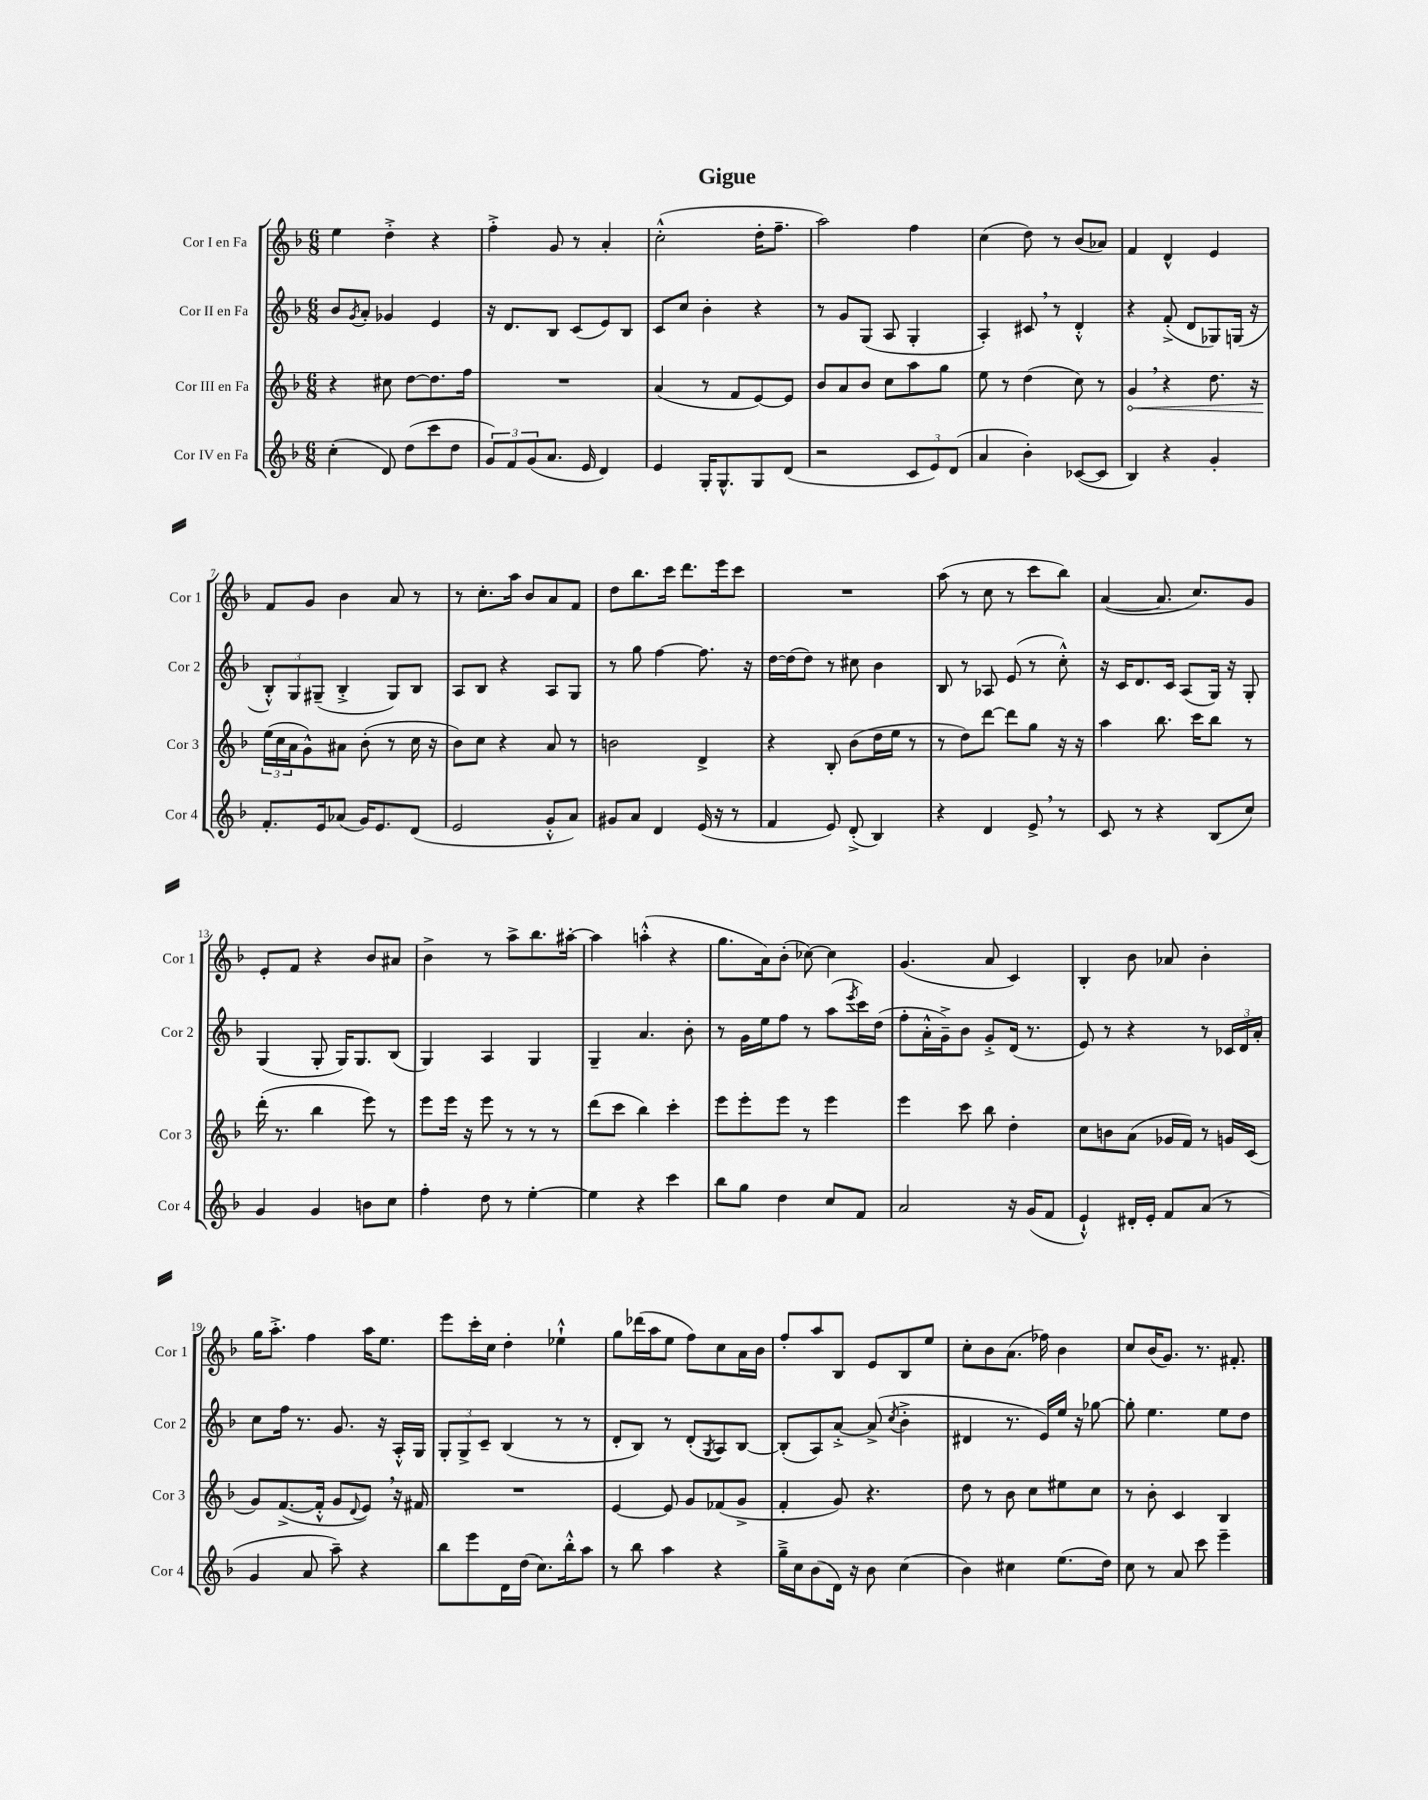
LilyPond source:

\header { title = "Gigue" }
<<
\new StaffGroup <<
\new Staff = "s0" \with { instrumentName = "Cor I en Fa" shortInstrumentName = "Cor 1" } {
    \clef treble \key f \major \numericTimeSignature \time 6/8
    e''4 d''4-.-> r4 |
    f''4-.-> g'8 r8 a'4-. |
    c''2-.-^( d''16-. f''8.-- |
    a''2) f''4 |
    c''4( d''8) r8 bes'8( aes'8) |
    f'4 d'4-^ e'4 |
    f'8 g'8 bes'4 a'8 r8 |
    r8 c''8.-. a''16 bes'8 a'8 f'8 |
    d''8 bes''8. c'''16 d'''8. e'''16 c'''8 |
    R2. |
    a''8( r8 c''8 r8 c'''8 bes''8) |
    a'4~( a'8. c''8.) g'8 |
    e'8-. f'8 r4 bes'8 ais'8 |
    bes'4-> r8 a''8-> bes''8. ais''16~-. |
    ais''4 a''4-.-^( r4 |
    g''8. a'16) bes'8-.( ces''8~) ces''4 |
    g'4.( a'8 c'4) |
    bes4-. bes'8 aes'8 bes'4-. |
    g''16 a''8.-.-> f''4 a''16 e''8. |
    e'''8 c'''16-. c''16 d''4-. ees''4-!-^ |
    g''8 des'''16( a''16 e''8 f''8) c''8 a'16 bes'16 |
    f''8-. a''8 bes8 e'8 bes8 e''8 |
    c''8-. bes'8 a'8.( fes''16) bes'4 |
    c''8 bes'16( g'8.) r8. fis'8.-. \bar "|." |
}
\new Staff = "s1" \with { instrumentName = "Cor II en Fa" shortInstrumentName = "Cor 2" } {
    \clef treble \key f \major \numericTimeSignature \time 6/8
    bes'8 \acciaccatura { g'8 } a'8-. ges'4 e'4 |
    r16 d'8. bes8 c'8( e'8) bes8 |
    c'8 c''8 bes'4-. r4 |
    r8 g'8 g8( a8 g4-. |
    a4-.) cis'8 \breathe r8 d'4-.-^ |
    r4 f'8-.->( d'8 ges8) g16( r16 |
    \tuplet 3/2 { bes8-.-^) g8 gis8--( } bes4-.-> gis8) bes8 |
    a8 bes8 r4 a8 g8 |
    r8 g''8 f''4~ f''8. r16 |
    d''16~ d''16( d''8) r8 cis''8 bes'4 |
    bes8 r8 aes8 e'8( r8 c''8-.-^) |
    r16 c'16 d'8. c'16 a8( g16) r16 g8-. |
    g4( g8-. g16) g8. bes8( |
    g4) a4 g4 |
    g4-- a'4. bes'8-. |
    r8 g'16 e''16 f''8 r8 a''8( \acciaccatura { e'''8 } c'''16) d''16( |
    f''8-. a'16-.-^ g'16--->) bes'8 g'8-.-> d'16( r8. |
    e'8) r8 r4 r8 \tuplet 3/2 { ces'16 d'16 a'16-. } |
    c''8 f''16 r8. g'8. r16 a16-.-^ g16 |
    \tuplet 3/2 { g8-. g8-> c'8-- } bes4( r8 r8 |
    d'8-. bes8) r8 d'8-.( \acciaccatura { g8 } a8) bes8~ |
    bes8-.( a8) a'8~-.-> a'8->( \acciaccatura { c''8 } bes'4-.-> |
    dis'4 r8. e'16) e''16 r16 ges''8~ |
    ges''8-. e''4. e''8 d''8 \bar "|." |
}
\new Staff = "s2" \with { instrumentName = "Cor III en Fa" shortInstrumentName = "Cor 3" } {
    \clef treble \key f \major \numericTimeSignature \time 6/8
    r4 cis''8 d''8~ d''8. f''16 |
    R2. |
    a'4( r8 f'8 e'8~) e'8 |
    bes'8 a'8 bes'8 c''8 a''8 g''8 |
    e''8 r8 d''4( c''8) r8 |
    \once \override Hairpin.circled-tip = ##t g'4\< \breathe r4 d''8. r16 |
    \tuplet 3/2 { e''16\!( c''16 a'16 } g'8-^) ais'8 bes'8-.( r8 c''16 r16 |
    bes'8) c''8 r4 a'8 r8 |
    b'2 d'4-> |
    r4 bes8-. bes'8( d''16 e''16 r8 |
    r8 d''8) d'''8~ d'''8 g''8 r16 r16 |
    a''4 bes''8. c'''16 bes''8 r8 |
    d'''16-.( r8. bes''4 e'''8) r8 |
    e'''8 e'''16 r16 e'''8 r8 r8 r8 |
    d'''8( c'''8 bes''4) c'''4-. |
    e'''8 e'''8-. e'''8 r8 e'''4 |
    e'''4 c'''8 bes''8 d''4-. |
    c''8 b'8 a'8( ges'16 f'16) r8 g'16 c'16( |
    g'8) f'8.~->( f'16-.-^ g'8 \appoggiatura { d'8 } e'8) \breathe r16 fis'16 |
    R2. |
    e'4~ e'8 g'8 fes'8( g'8-> |
    f'4-. g'8) r4. |
    d''8 r8 bes'8 c''8 eis''8 c''8 |
    r8 bes'8-. c'4 bes4 \bar "|." |
}
\new Staff = "s3" \with { instrumentName = "Cor IV en Fa" shortInstrumentName = "Cor 4" } {
    \clef treble \key f \major \numericTimeSignature \time 6/8
    c''4-.( d'8) d''8( c'''8 d''8 |
    \tuplet 3/2 { g'8) f'8 g'8( } a'8. e'16 d'4) |
    e'4 g16-. g8.-^ g8 d'8( |
    r2 \tuplet 3/2 { c'8 e'8) d'8( } |
    a'4 bes'4-.) ces'8~( ces'8 |
    bes4) r4 g'4-. |
    f'8.-. e'16 aes'8( g'16) e'8. d'8( |
    e'2 g'8-.-^ a'8) |
    gis'8 a'8 d'4 e'16( r16 r8 |
    f'4 e'8) d'8-.->( bes4) |
    r4 d'4 e'8-> \breathe r8 |
    c'8 r8 r4 bes8( c''8) |
    g'4 g'4 b'8 c''8 |
    f''4-. d''8 r8 e''4~-. |
    e''4 r4 c'''4 |
    bes''8 g''8 d''4 c''8 f'8 |
    a'2 r16 g'16( f'8 |
    e'4-!-^) dis'16-. e'16-. f'8 a'8( r8 |
    g'4 a'8 a''8--) r4 |
    bes''8 e'''8 d'16 d''16( c''8.) bes''16-.-^ a''8 |
    r8 bes''8 a''4 r4 |
    g''16---> c''16 bes'8( d'16) r16 bes'8 c''4( |
    bes'4) cis''4 e''8.( d''16) |
    c''8 r8 a'8 c'''8 e'''4-- \bar "|." |
}
>>
>>
